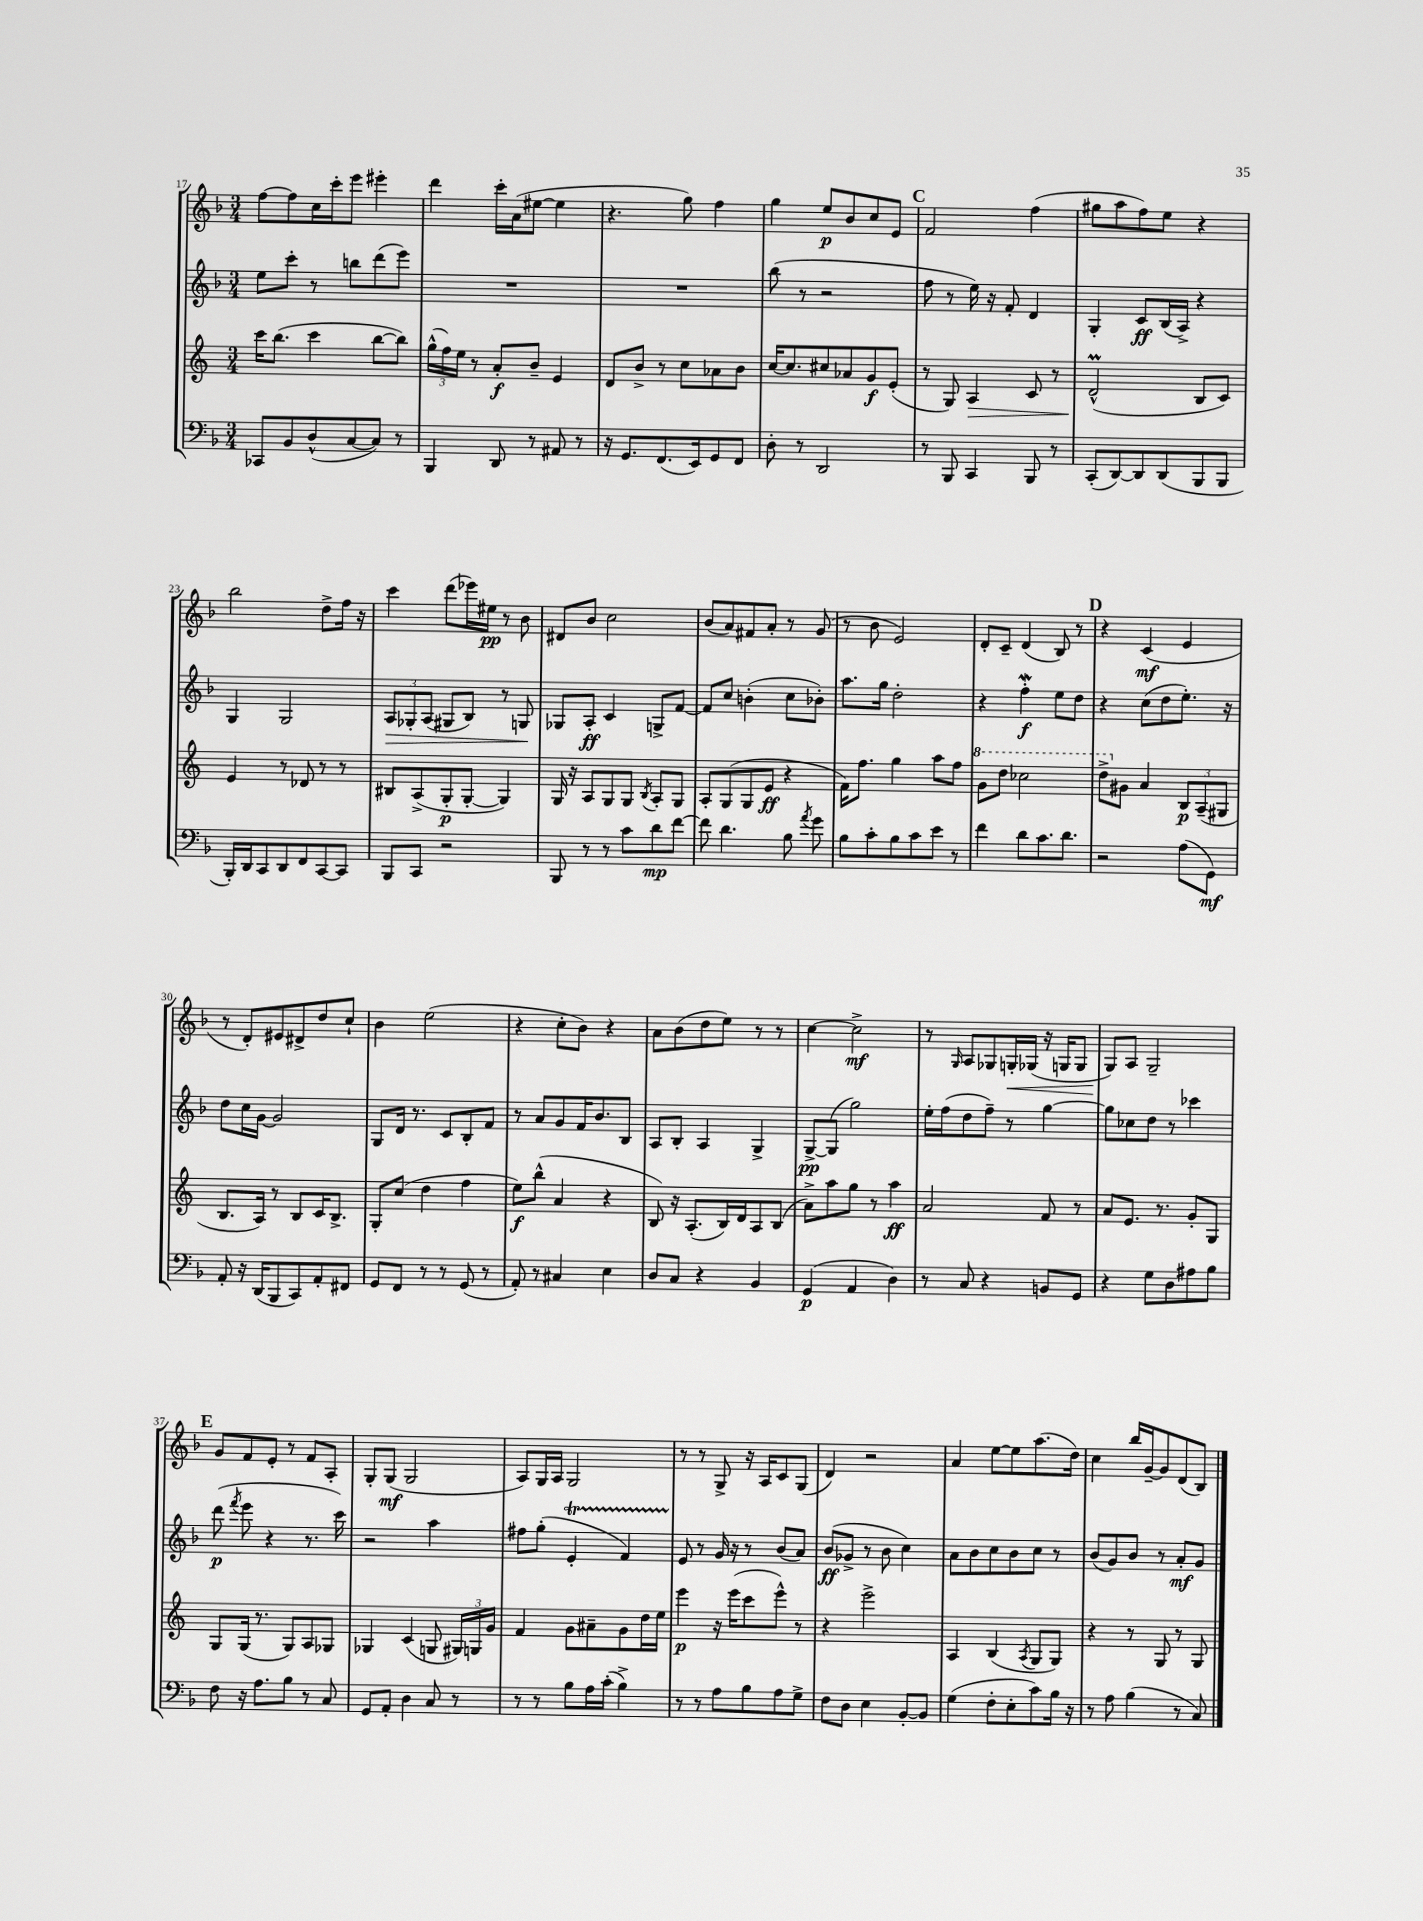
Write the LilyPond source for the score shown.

<<
\new StaffGroup <<
\new Staff = "s0" {
    \clef treble \key f \major \numericTimeSignature \time 3/4
    \autoBeamOff f''8[~ f''8 c''16 c'''16-. e'''8] eis'''4-. |
    d'''4 c'''16[-. a'16( eis''8]~ eis''4 |
    r4. g''8) f''4 |
    g''4 e''8[\p bes'8 c''8 e'8] |
    \mark \markup { \bold "C" } f'2 f''4( |
    gis''8[ a''8 f''8) e''8] r4 |
    bes''2 d''8[-> f''16] r16 |
    c'''4 d'''8[( ees'''16) eis''16]\pp r8 bes'8 |
    dis'8[ bes'8] c''2 |
    bes'8[( a'8) fis'8 a'8]-. r8 g'8( |
    r8 bes'8 e'2) |
    d'8[-. c'8]-- d'4( bes8) r8 |
    \mark \markup { \bold "D" } r4 c'4\mf( e'4 |
    r8 d'8[-.) eis'8 dis'8-> d''8 c''8]-! |
    bes'4 e''2( |
    r4 c''8[-. bes'8]) r4 |
    a'8[ bes'8( d''8 e''8]) r8 r8 |
    c''4~ c''2->\mf |
    r8 \grace { g16 } a8[ ges8 g16-.\< ges16]( r16 g16[ g8] |
    g8[\!) a8] g2-- |
    \mark \markup { \bold "E" } g'8[ f'8 e'8]-. r8 f'8[ a8]-. |
    g8[-. g8]\mf( g2 |
    a8[) g16 a16] g2 |
    r8 r8 g8-> r16 a16[ c'8 g8]( |
    d'4) r2 |
    a'4 e''8[~ e''8 a''8.( d''16]) |
    c''4 bes''16[ g'16~-- g'8 d'8( bes8]) \bar "|." |
}
\new Staff = "s1" {
    \clef treble \key f \major \numericTimeSignature \time 3/4
    \autoBeamOff e''8[ c'''8]-. r8 b''8[ d'''8( e'''8]) |
    R2. |
    R2. |
    bes''8( r8 r2 |
    \mark \markup { \bold "C" } f''8 r8 e''16) r16 f'8-. d'4 |
    g4-. c'8[\ff bes16( a16]->) r4 |
    g4 g2 |
    \tuplet 3/2 { a8[\> ges8-. a8]( } gis8[ bes8]) r8 g8\! |
    ges8[ a8]-.\ff c'4 g8[-> f'8]~ |
    f'8[ c''8] b'4-.( c''8[ bes'8]-.) |
    a''8.[ g''16] d''2-. |
    r4 f''4-.\mordent\f e''8[ d''8] |
    \mark \markup { \bold "D" } r4 c''8[( d''8 e''8.]-.) r16 |
    d''8[ c''16 g'16]~ g'2 |
    g8[ d'16] r8. c'8[ bes8-. f'8] |
    r8 a'8[ g'8 f'16 bes'8. bes8] |
    a8[ bes8]-. a4 g4-> |
    g8[~->\pp g8]( g''2) |
    e''16[-. f''16( d''8 f''8]--) r8 g''4~ |
    g''8[ ces''8 d''8] r8 ces'''4 |
    \mark \markup { \bold "E" } d'''8\p( \acciaccatura { f'''8 } e'''8 r4 r8. c'''16) |
    r2 a''4 |
    fis''8[ g''8]-.( e'4-.\startTrillSpan f'4) |
    e'8\stopTrillSpan r8 g'16 r16 r8 bes'8[( a'8]) |
    bes'8[\ff( ges'8]-> r8 bes'8 c''4) |
    a'8[ bes'8 c''8 bes'8 c''8] r8 |
    bes'8[( g'8) bes'8] r8 a'8[-.\mf g'8] \bar "|." |
}
\new Staff = "s2" {
    \clef treble \key c \major \numericTimeSignature \time 3/4
    \autoBeamOff c'''16[ b''8.]( c'''4 b''8[~ b''8]) |
    \tuplet 3/2 { g''16[-^( f''16) e''16] } r8 a'8[-.\f b'8]-- e'4 |
    d'8[ b'8]-> r8 c''8[ aes'8 b'8] |
    c''16[~ c''8. cis''8 aes'8 g'8\f e'8]-.( |
    \mark \markup { \bold "C" } r8 g8) a4\> c'8 r8 |
    d'2-^\prall\!( b8[ c'8]) |
    e'4 r8 des'8 r8 r8 |
    bis8[ a8->( g8-.\p g8]~-. g4) |
    g16 r16 a8[ g8 g8] \acciaccatura { b8 } a8[-. g8] |
    a8[-. g8( g8 e'8]\ff r4 |
    f'16[) f''8.] g''4 a''8[ f''8] |
    \ottava #1 g''8[ d'''8] ces'''2 |
    \mark \markup { \bold "D" } d'''8[-> \ottava #0 gis'8] a'4 \tuplet 3/2 { b8[\p a8--( gis8] } |
    b8.[ a16]) r8 b8[ c'16 b8.]-> |
    g8[-. c''8]( d''4 f''4 |
    e''8[\f) b''8]-^( a'4 r4 |
    b8) r16 a8.[-.( b16) d'16 a8 b8]( |
    a'8[->) a''8 g''8] r8 a''4\ff |
    a'2 f'8 r8 |
    a'8[ e'8.] r8. g'8[-. g8] |
    \mark \markup { \bold "E" } g8[ g16]( r8. g8[) a8 ges8] |
    ges4 c'4( g8 \tuplet 3/2 { gis16[) g16 g'16] } |
    f'4 g'8[ ais'8-- g'8 d''16 e''16] |
    e'''4\p r16 e'''16[( c'''8 e'''8]-^) r8 |
    r4 e'''2-> |
    a4 b4( \acciaccatura { a8 } g8[ g8]) |
    r4 r8 g8 r8 g8 \bar "|." |
}
\new Staff = "s3" {
    \clef bass \key f \major \numericTimeSignature \time 3/4
    \autoBeamOff ces,8[ bes,8 d8-^( c8~ c8]) r8 |
    bes,,4 d,8 r8 ais,8 r8 |
    r16 g,8.[ f,8.( e,16) g,8 f,8] |
    d8-. r8 d,2 |
    \mark \markup { \bold "C" } r8 bes,,8 c,4 bes,,8 r8 |
    c,8[-.( d,8~) d,8 d,8( bes,,8 bes,,8] |
    bes,,16[-.) d,16 c,8 d,8 f,8 c,8~ c,8] |
    bes,,8[ c,8] r2 |
    bes,,8 r8 r8 c'8[ d'8\mp f'8]~ |
    f'8 d'4. bes8 \acciaccatura { a'8 } g'8 |
    bes8[ c'8-. bes8 c'8 e'8] r8 |
    f'4 d'8[ c'8. d'8.] |
    \mark \markup { \bold "D" } r2 a8[( g,8]\mf) |
    a,8-. r16 d,16[( bes,,8 c,8) a,8-. fis,8] |
    g,8[ f,8] r8 r8 g,8( r8 |
    a,8-.) r8 cis4 e4 |
    d8[ c8] r4 bes,4 |
    g,4\p( a,4 d4) |
    r8 c8 r4 b,8[ g,8] |
    r4 g8[ d8 ais8 bes8] |
    \mark \markup { \bold "E" } f8 r16 a8.[ bes8] r8 c8 |
    g,8[ a,8]-. d4 c8 r8 |
    r8 r8 bes8[ a16 c'16]-.( bes4->) |
    r8 r8 a8[ bes8 a8 g8]-> |
    f8[ d8] e4 bes,8[~-. bes,8] |
    g4( f8[-. e8-. c'8) bes16] r16 |
    r8 a8 bes4( r8 c8) \bar "|." |
}
>>
>>
\layout { \context { \Score currentBarNumber = #17 } }
